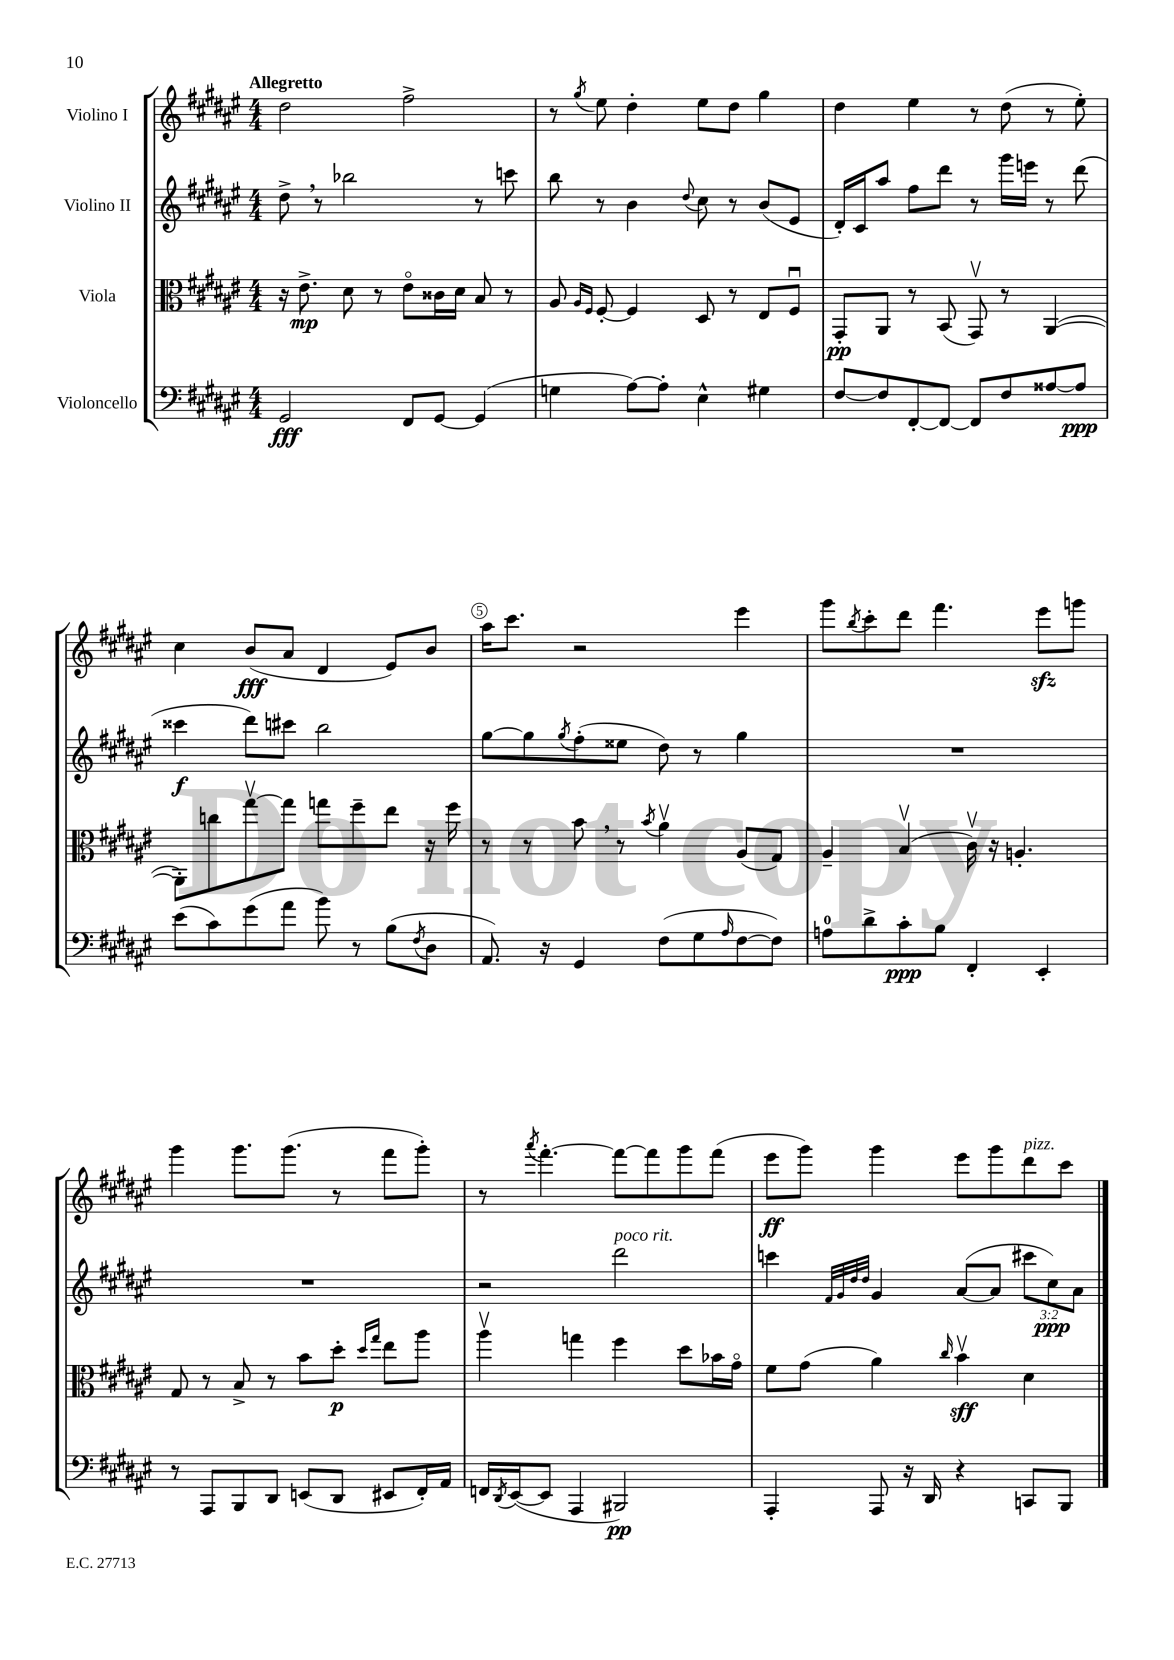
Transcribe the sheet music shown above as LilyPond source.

<<
\new StaffGroup <<
\new Staff = "s0" \with { instrumentName = "Violino I" } {
    \clef treble \key fis \major \numericTimeSignature \time 4/4 \tempo "Allegretto"
    dis''2 fis''2-> |
    r8 \acciaccatura { gis''8 } eis''8 dis''4-. eis''8 dis''8 gis''4 |
    dis''4 eis''4 r8 dis''8( r8 eis''8-.) |
    cis''4 b'8\fff( ais'8 dis'4 eis'8) b'8 |
    ais''16 cis'''8. r2 eis'''4 |
    gis'''8 \acciaccatura { b''8 } cis'''8-. dis'''8 fis'''4. eis'''8\sfz g'''8 |
    gis'''4 gis'''8. gis'''8.( r8 fis'''8 gis'''8-.) |
    r8 \acciaccatura { ais'''8 } fis'''4.~-. fis'''8~ fis'''8 gis'''8 fis'''8( |
    eis'''8\ff gis'''8) gis'''4 eis'''8 gis'''8 dis'''8^\markup { \italic "pizz." } cis'''8 \bar "|." |
}
\new Staff = "s1" \with { instrumentName = "Violino II" } {
    \clef treble \key fis \major \numericTimeSignature \time 4/4 \override Staff.TupletNumber.text = #tuplet-number::calc-fraction-text
    dis''8-> \breathe r8 bes''2 r8 c'''8 |
    b''8 r8 b'4 \appoggiatura { dis''8 } cis''8 r8 b'8( eis'8 |
    dis'16-.) cis'16 ais''8 fis''8 dis'''8 r8 gis'''16 e'''16 r8 dis'''8( |
    cisis'''4\f dis'''8) cis'''8 b''2 |
    gis''8~ gis''8 \acciaccatura { gis''8 } fis''8-.( eisis''8 dis''8) r8 gis''4 |
    R1 |
    R1 |
    r2 dis'''2^\markup { \italic "poco rit." } |
    c'''4 \grace { fis'32 gis'32 dis''32 dis''32 } gis'4 ais'8~( ais'8 \tuplet 3/2 { cis'''8 cis''8\ppp) ais'8 } \bar "|." |
}
\new Staff = "s2" \with { instrumentName = "Viola" } {
    \clef alto \key fis \major \numericTimeSignature \time 4/4
    r16 eis'8.->\mp dis'8 r8 eis'8\flageolet cisis'16 dis'16 b8 r8 |
    ais8 \grace { ais16 fis16 } fis8~-. fis4 dis8 r8 eis8 fis8\downbow |
    gis,8-.\pp ais,8 r8 b,8( gis,8\upbow) r8 ais,4~( |
    ais,8-.) c''8 gis''8~\upbow gis''8 g''8 fis''8-- eis''8 r16 fis''16 |
    r8 r8 b'8 \breathe r8 \acciaccatura { b'8 } ais'4\upbow ais8( gis8) |
    ais4-- b4\upbow( cis'16\upbow) r16 a4.-. |
    gis8 r8 b8-> r8 b'8 dis''8-.\p \grace { dis''16 gis''16 } eis''8 ais''8 |
    ais''4\upbow g''4 fis''4 dis''8 bes'16 gis'16\flageolet |
    fis'8 gis'8( ais'4) \grace { cis''16 } b'4\upbow\sff dis'4 \bar "|." |
}
\new Staff = "s3" \with { instrumentName = "Violoncello" } {
    \clef bass \key fis \major \numericTimeSignature \time 4/4
    gis,2\fff fis,8 gis,8~ gis,4( |
    g4 ais8~) ais8-. eis4-^ gis4 |
    fis8~ fis8 fis,8~-. fis,8~ fis,8 fis8 aisis8~ aisis8\ppp |
    eis'8( cis'8) gis'8( ais'8 b'8) r8 b8( \acciaccatura { fis8 } dis8 |
    ais,8.) r16 gis,4 fis8( gis8 \grace { ais16 } fis8~ fis8) |
    a8-0 dis'8-> cis'8-.\ppp b8 fis,4-. eis,4-. |
    r8 ais,,8 b,,8 dis,8 e,8( dis,8 eis,8 fis,16-.) ais,16 |
    f,16 \acciaccatura { dis,8 } eis,16~( eis,8 ais,,4 bis,,2\pp) |
    ais,,4-. ais,,8 r16 dis,16 r4 c,8 b,,8 \bar "|." |
}
>>
>>
\layout { \context { \Score \override BarNumber.break-visibility = ##(#f #t #t) barNumberVisibility = #(every-nth-bar-number-visible 5) \override BarNumber.stencil = #(make-stencil-circler 0.1 0.3 ly:text-interface::print) } }
